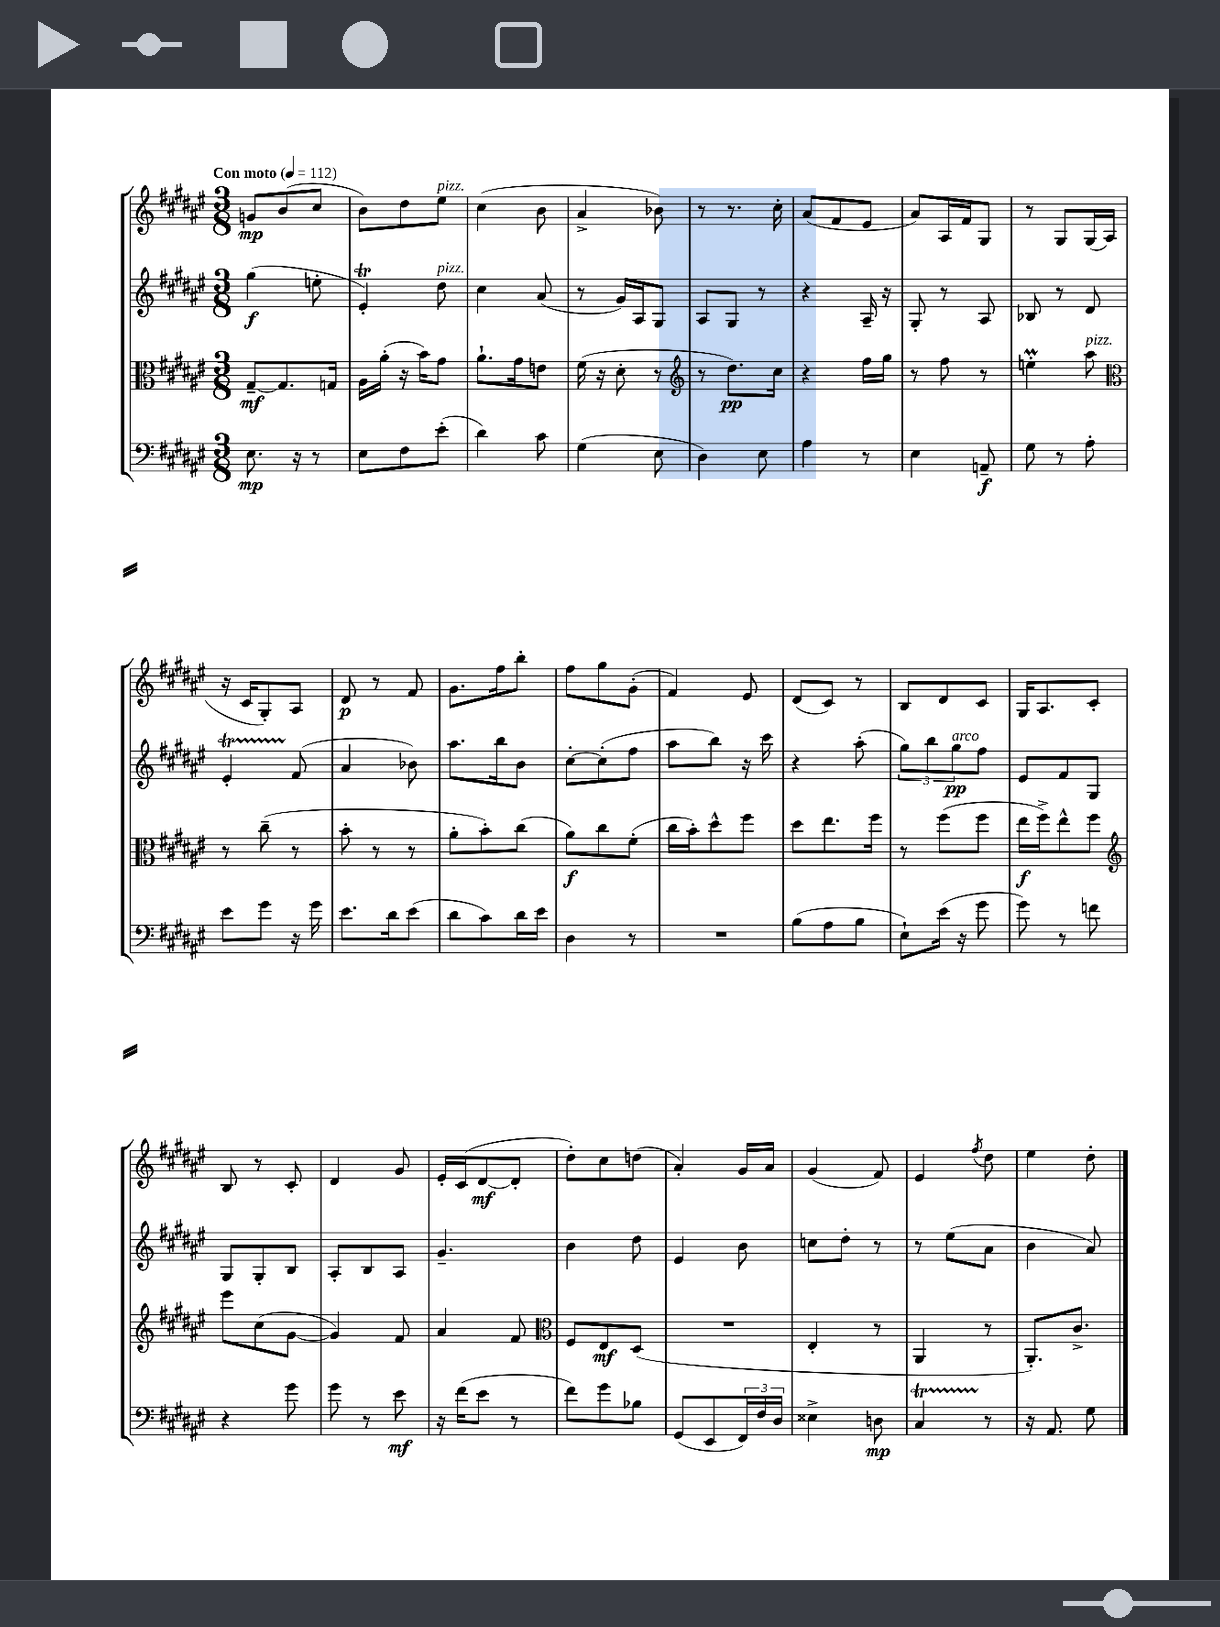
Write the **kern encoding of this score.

**kern	**dynam	**kern	**dynam	**kern	**dynam	**kern	**dynam
*part4	*part4	*part3	*part3	*part2	*part2	*part1	*part1
*staff4	*staff4	*staff3	*staff3	*staff2	*staff2	*staff1	*staff1
*clefF4	*	*clefC3	*	*clefG2	*	*clefG2	*
*k[f#c#g#d#a#e#]	*	*k[f#c#g#d#a#e#]	*	*k[f#c#g#d#a#e#]	*	*k[f#c#g#d#a#e#]	*
*M3/8	*	*M3/8	*	*M3/8	*	*M3/8	*
*MM112	*	*MM112	*	*MM112	*	*MM112	*
=1	=1	=1	=1	=1	=1	=1	=1
!	!	!	!	!	!	!LO:TX:a:B:t=Con moto	!
8.E#\	mp	[8G#~/L	mf	(4gg#\	f	8gn/L	mp
.	.	8.G#/]	.	.	.	(8b/	.
16r	.	.	.	.	.	.	.
8r	.	.	.	8een'\	.	8cc#/J	.
.	.	16Gn/Jk	.	.	.	.	.
=2	=2	=2	=2	=2	=2	=2	=2
8E#\L	.	16A#\LL	.	4e#t'/)	.	8b\L)	.
.	.	(16a#'\JJ	.	.	.	.	.
8F#\	.	16r	.	.	.	8dd#\	.
.	.	16b\KL)	.	.	.	.	.
!	!	!	!	!	!	!LO:TX:a:i:t=pizz.	!
!	!	!	!	!LO:TX:a:i:t=pizz.	!	!	!
(8e#'\J	.	8g#\J	.	8dd#\	.	8ee#\J	.
=3	=3	=3	=3	=3	=3	=3	=3
4d#\)	.	8.a#`\L	.	4cc#\	.	(4cc#\	.
.	.	16g#\k	.	.	.	.	.
8c#\	.	8en\J	.	(8a#/	.	8b\	.
=4	=4	=4	=4	=4	=4	=4	=4
(4G#\	.	(16f#\	.	8r	.	4a#^/	.
.	.	16r	.	.	.	.	.
.	.	8d#'\	.	16g#/LL)	.	.	.
.	.	.	.	16A#/J	.	.	.
8E#\	.	8r	.	8G#/J	.	8b-X\)	.
=5	=5	=5	=5	=5	=5	=5	=5
*	*	*clefG2	*	*	*	*	*
4D#\)	.	8r	.	8A#/L	.	8r	.
.	.	8.dd#\L)	pp	8G#/J	.	8.r	.
8E#\	.	.	.	8r	.	.	.
.	.	16cc#\Jk	.	.	.	16cc#'\	.
=6	=6	=6	=6	=6	=6	=6	=6
4A#\	.	4r	.	4r	.	(8a#/L	.
.	.	.	.	.	.	8f#/	.
8r	.	16ff#\LL	.	16A#~/	.	8e#/J	.
.	.	16gg#\JJ	.	16r	.	.	.
=7	=7	=7	=7	=7	=7	=7	=7
4E#\	.	8r	.	8G#'/	.	8a#/L)	.
.	.	8ff#\	.	8r	.	16A#/L	.
.	.	.	.	.	.	16f#/J	.
8AAn~/	f	8r	.	8A#/	.	8G#/J	.
=8	=8	=8	=8	=8	=8	=8	=8
8G#\	.	4eenM'\	.	8B-X/	.	8r	.
8r	.	.	.	8r	.	8G#/L	.
!	!	!LO:TX:a:i:t=pizz.	!	!	!	!	!
8A#'\	.	8aa#\	.	8d#/	.	(16G#/L	.
.	.	.	.	.	.	16A#/JJ	.
!!LO:LB:g=z
=9	=9	=9	=9	=9	=9	=9	=9
*	*	*clefC3	*	*	*	*	*
8e#\L	.	8r	.	4e#t'/	.	16r	.
.	.	.	.	.	.	16c#/KL	.
8g#\J	.	(8cc#~\	.	.	.	8G#'/)	.
16r	.	8r	.	(8f#/	.	8A#/J	.
16g#\	.	.	.	.	.	.	.
=10	=10	=10	=10	=10	=10	=10	=10
8.e#\L	.	8b'\	.	4a#/	.	8d#/	p
.	.	8r	.	.	.	8r	.
16d#\k	.	.	.	.	.	.	.
(8e#\J	.	8r	.	8b-X\)	.	8f#/	.
=11	=11	=11	=11	=11	=11	=11	=11
8d#\L	.	8a#'\L	.	8.aa#\L	.	8.g#\L	.
8c#\)	.	8b'\)	.	.	.	.	.
.	.	.	.	16bb\k	.	16ff#\k	.
16d#\L	.	(8cc#\J	.	8b\J	.	8bb'\J	.
16e#\JJ	.	.	.	.	.	.	.
=12	=12	=12	=12	=12	=12	=12	=12
4D#\	.	8a#\L)	f	[8cc#'\L	.	8ff#\L	.
.	.	8cc#\	.	(8cc#'\]	.	8gg#\	.
8r	.	(8f#'\J	.	8ff#\J	.	(8g#'\J	.
=13	=13	=13	=13	=13	=13	=13	=13
4.r	.	16cc#\LL	.	8aa#\L	.	4f#/)	.
.	.	16b'\J)	.	.	.	.	.
.	.	8dd#^^\	.	8bb\J)	.	.	.
.	.	8ff#\J	.	16r	.	8e#/	.
.	.	.	.	16ccc#\	.	.	.
=14	=14	=14	=14	=14	=14	=14	=14
(8B\L	.	8dd#\L	.	4r	.	(8d#/L	.
8A#\	.	8.ee#\	.	.	.	8c#/J)	.
8B\J	.	.	.	(8aa#'\	.	8r	.
.	.	16ff#\Jk	.	.	.	.	.
=15	=15	=15	=15	=15	=15	=15	=15
8E#`\L)	.	8r	.	12gg#\L)	.	8B/L	.
.	.	.	.	12bb\	.	.	.
(16e#\Jk	.	(8ff#\L	.	.	.	8d#/	.
!	!	!	!	!LO:TX:a:i:t=arco	!	!	!
.	.	.	.	12gg#\	pp	.	.
16r	.	.	.	.	.	.	.
8g#\	.	8ff#\J	.	8ff#\J	.	8c#/J	.
=16	=16	=16	=16	=16	=16	=16	=16
8g#\)	.	16ee#\LL	f	8e#/L	.	16G#/KL	.
.	.	16ff#^\J)	.	.	.	8.A#/	.
8r	.	8ee#^^\	.	8f#/	.	.	.
8fn\	.	8ff#\J	.	8G#/J	.	8c#'/J	.
!!LO:LB:g=z
=17	=17	=17	=17	=17	=17	=17	=17
*	*	*clefG2	*	*	*	*	*
4r	.	8eee#\L	.	8G#/L	.	8B/	.
.	.	(8cc#\	.	8G#'/	.	8r	.
8g#\	.	[8g#\J	.	8B/J	.	8c#'/	.
=18	=18	=18	=18	=18	=18	=18	=18
8g#\	.	4g#/])	.	8A#'/L	.	4d#/	.
8r	.	.	.	8B/	.	.	.
8e#\	mf	8f#/	.	8A#/J	.	8g#/	.
=19	=19	=19	=19	=19	=19	=19	=19
16r	.	4a#/	.	4.g#~/	.	16e#'/LL	.
(16f#\KL	.	.	.	.	.	(16c#/J	.
8e#\J	.	.	.	.	.	[8d#/	mf
8r	.	8f#/	.	.	.	8d#'/J]	.
=20	=20	=20	=20	=20	=20	=20	=20
*	*	*clefC3	*	*	*	*	*
8f#\L)	.	8F#/L	.	4b\	.	8dd#'\L)	.
8g#\	.	8E#/	mf	.	.	8cc#\	.
8B-X\J	.	(8D#/J	.	8dd#\	.	(8ddn\J	.
=21	=21	=21	=21	=21	=21	=21	=21
(8GG#/L	.	4.r	.	4e#/	.	4a#'/)	.
8EE#/	.	.	.	.	.	.	.
24FF#/L)	.	.	.	8b\	.	16g#/LL	.
24F#/	.	.	.	.	.	.	.
.	.	.	.	.	.	16a#/JJ	.
24D#/JJ	.	.	.	.	.	.	.
=22	=22	=22	=22	=22	=22	=22	=22
4E##X^\	.	4E#'/	.	8ccn\L	.	(4g#/	.
.	.	.	.	8dd#'\J	.	.	.
8Dn\	mp	8r	.	8r	.	8f#/)	.
=23	=23	=23	=23	=23	=23	=23	=23
4C#T/	.	4AA#/	.	8r	.	4e#/	.
.	.	.	.	(8ee#\L	.	.	.
.	.	.	.	.	.	8qff#/	.
8r	.	8r	.	8a#\J	.	8dd#\	.
=24	=24	=24	=24	=24	=24	=24	=24
16r	.	8.AA#'/L)	.	4b\	.	4ee#\	.
8.AA#/	.	.	.	.	.	.	.
.	.	8.c#^/J	.	.	.	.	.
8G#\	.	.	.	8a#/)	.	8dd#'\	.
==	==	==	==	==	==	==	==
*-	*-	*-	*-	*-	*-	*-	*-
